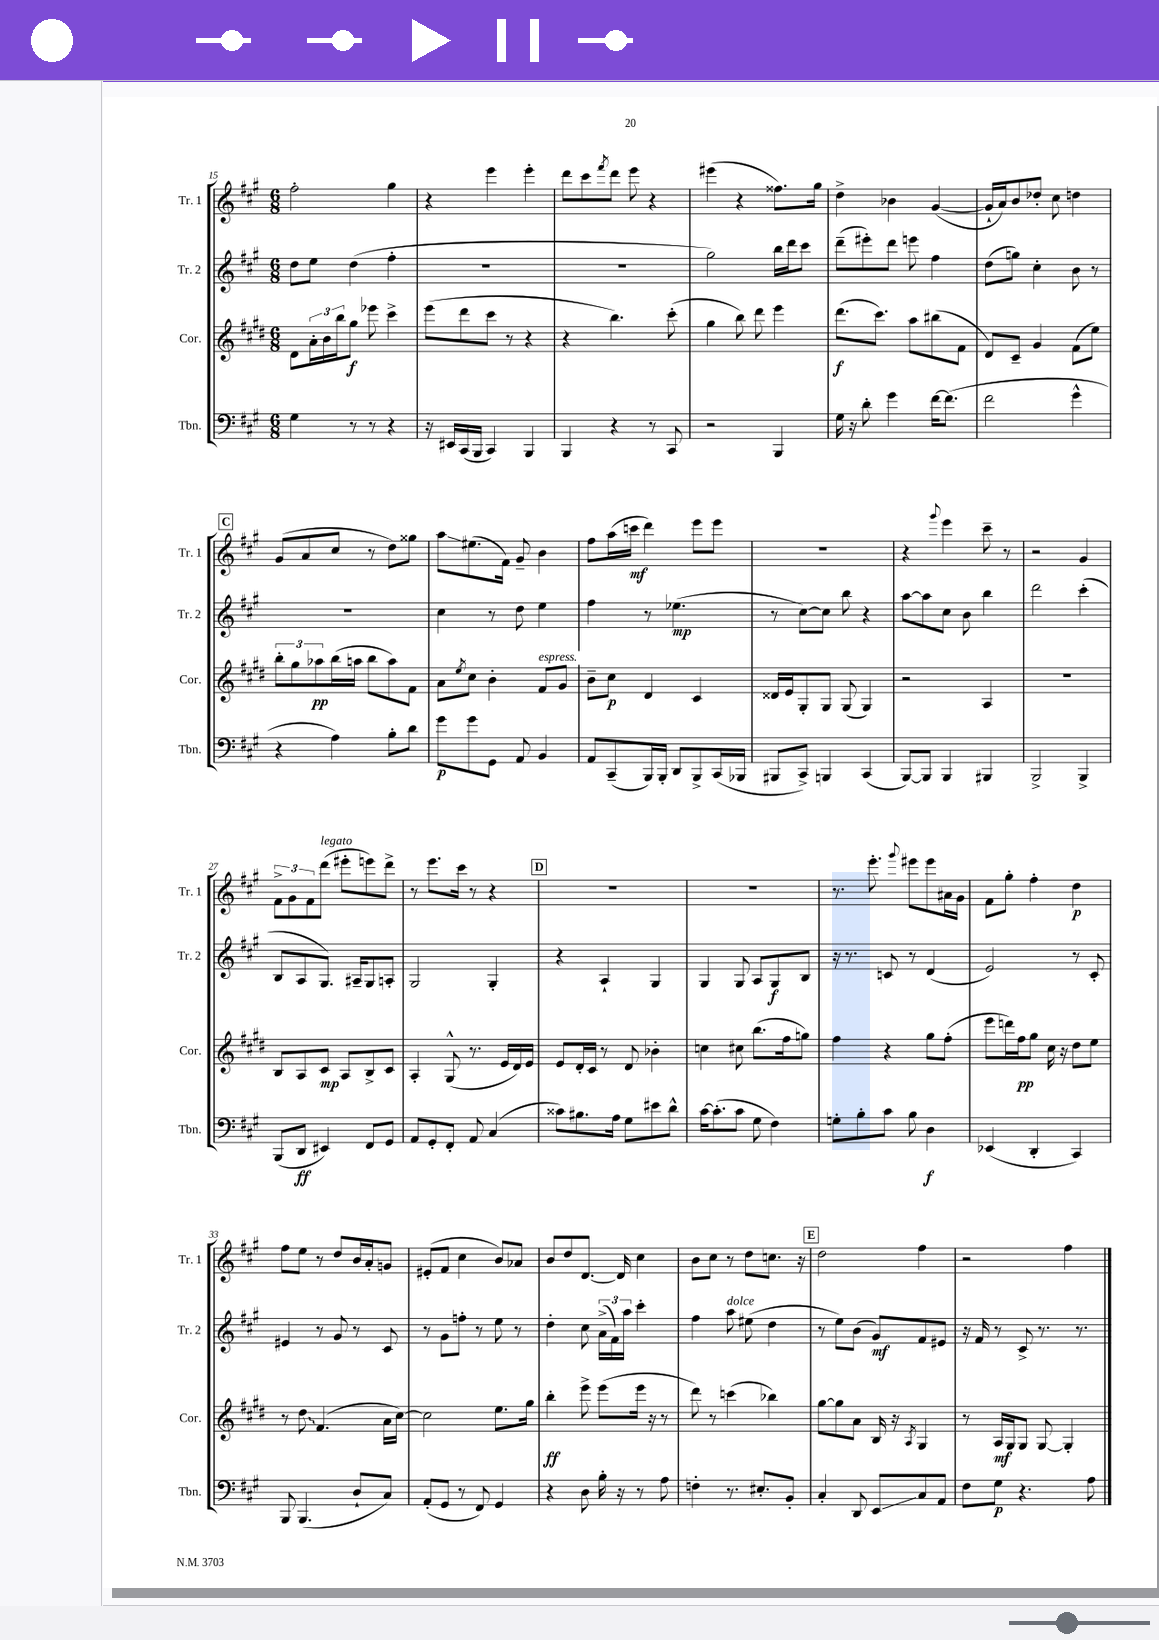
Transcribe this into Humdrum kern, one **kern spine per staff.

**kern	**kern	**kern	**kern
*staff4	*staff3	*staff2	*staff1
*clefF4	*clefG2	*clefG2	*clefG2
*k[f#c#g#]	*k[f#c#g#d#]	*k[f#c#g#]	*k[f#c#g#]
*M6/8	*M6/8	*M6/8	*M6/8
4G#	8d#	8dd	2ff#'
.	24a'	8ee	.
.	24b	.	.
.	24bb	.	.
8r	8gg#	(4dd	.
8r	8eee-	.	.
4r	4ccc#^	4ff#'	4gg#
=	=	=	=
16r	(8eee	2.r	4r
16EE#	.	.	.
(16CC#	8ddd#	.	.
16BBB	.	.	.
4CC#)	8ccc#	.	4eee
.	8r	.	.
4BBB	4r	.	4eee'
=	=	=	=
4BBB	4r	2.r	8ddd
.	.	.	8ccc#
.	.	.	8qfff#
4r	4.bb)	.	8ddd
.	.	.	8eee
8r	.	.	4r
8CC#	(8ccc#'	.	.
=	=	=	=
2r	4gg#	2gg#)	(4eee#
.	8bb)	.	4r
.	8ddd#	.	.
4BBB	4eee	16bb	8.ff##)
.	.	16ddd	.
.	.	8ccc#	.
.	.	.	16gg#
=	=	=	=
16G#	(8.ddd#	(8ddd~	4dd^
16r	.	.	.
8d'	.	8eee#')	.
.	8.ccc#)	.	.
4g#	.	8ddd	4b-
.	8aa	8eee	.
[16f#	(8bb#	4ff#	([4g#
(8.f#]	.	.	.
.	8f#	.	.
=	=	=	=
2f#	8d#)	(8dd	16g#`]
.	.	.	16a)
.	8c#~	8gg)	8b
.	4g#	4cc#'	8dd-'
.	.	.	8cc#
4g#^^	(8f#	8b	4dd
.	8ee)	8r	.
=	=	=	=
4r	12bb'	2.r	(8g#
.	12gg#	.	.
.	.	.	8a
.	12aa-	.	.
4A)	(16bb	.	8cc#
.	16aa	.	.
.	8bb	.	8r
8B'	8aa)	.	8dd)
8d	8f#	.	8gg##
=	=	=	=
8g#	8a	4cc#	8aa
.	8qee	.	.
8g#	8cc#	.	(8.ee#
8GG#	4b'	8r	.
.	.	.	16f#)
8AA	.	8dd	8g#~
4BB	8f#	4ee	4b
.	8g#	.	.
=	=	=	=
8AA	8b~	4ff#	8ff#
(8CC#~	8cc#	.	(16aa
.	.	.	16ccc
16BBB)	4d#	8r	4ddd)
16BBB'	.	.	.
8DD	.	(4.ee-	.
8BBB^	4c#	.	8eee
(16CC#	.	.	8eee
16BBB-	.	.	.
=	=	=	=
8BBB#	16d##	8r	2.r
.	16e	.	.
8CC#^)	8G#'	[8cc#)	.
4BBB	8G#	8cc#]	.
.	(8G#	8bb	.
(4CC#	4G#)	4r	.
=	=	=	=
[8BBB)	2r	[8aa	4r
8BBB]	.	8aa]	.
.	.	.	8qqggg#
4BBB	.	8cc#	4eee
.	.	8b	.
4BBB#	4A	4bb	8ccc#~
.	.	.	8r
=	=	=	=
2BBB^	2.r	2ddd	2r
4BBB^	.	(4ccc#'	4g#
=	=	=	=
(8BBB	8B	8B	12f#^
.	.	.	12g#
8DD	8A	8A	.
.	.	.	12f#
4EE#)	8c#	8.G#)	(8ddd
.	8A	.	8eee#'
.	.	16A#~	.
8FF#	8B^	8G#	8eee)
8GG#	8c#	8A'	8ddd^
=	=	=	=
8AA	4A'	2G#	8r
8GG#'	.	.	8.eee
8FF#'	(8G#^^	.	.
.	.	.	16ccc#
8AA	8.r	.	8r
(4C#	.	4G#'	4r
.	16e	.	.
.	16d#)	.	.
.	16e	.	.
=	=	=	=
8c##)	8e	4r	2.r
8.B#	16d#'	.	.
.	16c#	.	.
.	8r	4A`	.
16A	.	.	.
8G#	8d#	.	.
8e#	4b-'	4G#	.
8d^^	.	.	.
=	=	=	=
[16c#	4cc	4G#	2.r
(8.c#']	.	.	.
8c#	8cc#	8G#	.
8G#	(8.bb	8A	.
4F#)	.	8G#	.
.	16ff#	.	.
.	8gg)	8B	.
=	=	=	=
8G'	4ff#	16r	8.r
.	.	8.r	.
8B'	.	.	.
.	.	.	8.eee'
8c#	4r	8c	.
.	.	.	8qqggg#
8B	.	8r	8eee#
4D	8gg#	(4d	8eee#
.	(8ff#'	.	16a#
.	.	.	16g#
=	=	=	=
(4EE-	8eee	2e)	8f#
.	16ddd)	.	8gg#'
.	16ff#	.	.
4DD'	8gg#	.	4ff#'
.	16cc#	.	.
.	16r	.	.
4CC#)	8dd#	8r	4dd
.	8ee	8c#'	.
=	=	=	=
8BBB	8r	4e#	8ff#
(4.BBB	8dd#	.	8ee
.	(4.f#	8r	8r
.	.	8g#	8dd
8D`	.	8r	16b
.	.	.	16a'
8C#)	16a	8c#	8g
.	[16cc#)	.	.
=	=	=	=
(8AA'	2cc#]	8r	(8e#'
8GG#	.	8g#	8f#
8r	.	8ff'	4cc#
8FF#)	.	8r	.
4GG#	8.ee	8ee	8b)
.	.	8r	8a-
.	16gg#	.	.
=	=	=	=
4r	4bb'	4dd'	8b
.	.	.	8dd
8D	8eee^	8cc#	[8.d
16B'	(8eee	(24a^	.
.	.	24f#)	.
16r	.	.	16d]
.	.	24aa	.
8r	16eee	4ccc#'	4cc#
.	16r	.	.
8A	8r	.	.
=	=	=	=
4F'	8ddd#)	4ff#	8b
.	8r	.	8cc#
8.r	(4ccc	8aa	8r
.	.	(8ee#	8dd
8.E#'	.	.	.
.	4bb-)	4dd	8.cc
8BB'	.	.	.
.	.	.	16r
=	=	=	=
4C#'	[8gg#	8r	2dd
.	8gg#]	8ee)	.
8DD	8a	(8b	.
8EE	16B	8g#)	.
.	16r	.	.
.	8qA	.	.
8C#	4G#	8f#	4ff#
8AA	.	8e#	.
=	=	=	=
8F#	8r	16r	2r
.	.	16f#	.
8G#	16A	8r	.
.	16G#	.	.
4.r	8G#	8c#^	.
.	[8G#	8.r	.
.	4G#']	.	4ff#
.	.	8.r	.
8A	.	.	.
==	==	==	==
*-	*-	*-	*-
